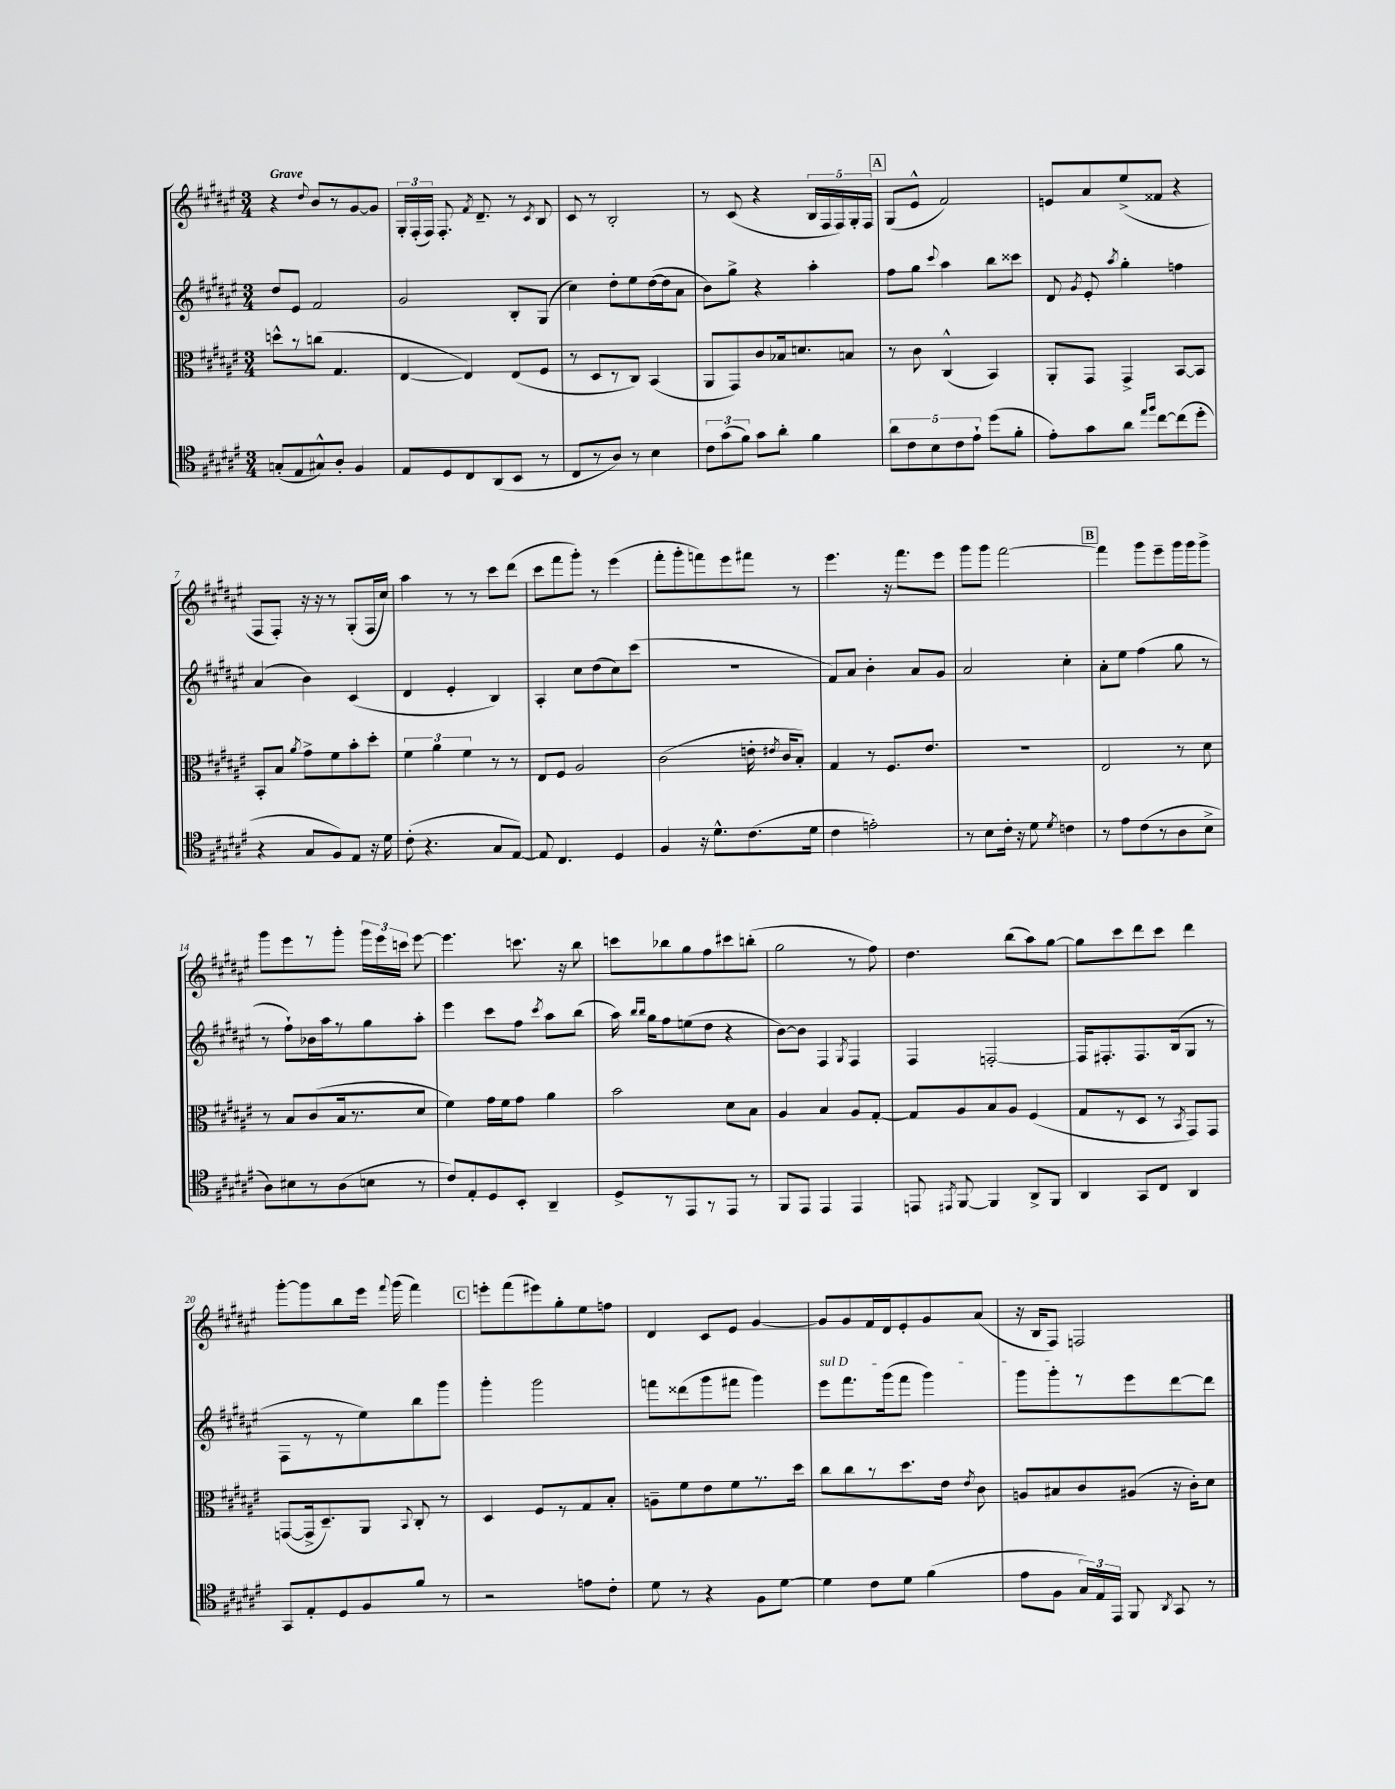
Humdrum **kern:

**kern	**kern	**kern	**kern
*part4	*part3	*part2	*part1
*staff4	*staff3	*staff2	*staff1
*clefC4	*clefC3	*clefG2	*clefG2
*k[f#c#g#d#a#e#]	*k[f#c#g#d#a#e#]	*k[f#c#g#d#a#e#]	*k[f#c#g#d#a#e#]
*M3/4	*M3/4	*M3/4	*M3/4
=1	=1	=1	=1
!	!	!	!LO:TX:a:B:t=Grave
(8Gn'/L	8ddn^^\L	8dd#/L	4r
8E#/	8r	8e#/J	.
.	.	.	8qqdd#/
8G#X^^/)	(8ccn\J	2f#/	8b/L
8A#'/J	4.G#/	.	8r
4F#/	.	.	[8g#/
.	.	.	8g#/J]
=2	=2	=2	=2
8E#/L	[4E#/	2g#/	24G#'/LL
.	.	.	(24F#'/
.	.	.	24F#/JJ)
8D#/	.	.	8.F#'/
8C#/	4E#/])	.	.
.	.	.	8qf#/
.	.	.	8.d#~/
(8AA#/	.	.	.
8BB/J	(8E#/L	8B'/L	8r
.	.	.	8qc#/
8r	8F#/J	(8G#/J	8B/
=3	=3	=3	=3
8C#/L	8r	4cc#\)	8c#/
8r	8D#/L	.	8r
8A#/J)	8r	8dd#'\L	2B'/
8r	8C#/J)	8ee#\	.
4B\	(4BB/	([16dd#\L	.
.	.	16dd#\J]	.
.	.	8a#\J	.
=4	=4	=4	=4
12c#\L	8AA#/L	8b\L)	8r
(12g#\	.	.	.
.	8GG#/)	8gg#^\J	(8c#/
12f#\J)	.	.	.
8g#\L	8c#/	4r	4r
8a#'\J	16B-X/k	.	.
.	8.dn/	.	.
4f#\	.	4aa#'\	20B/LL
.	.	.	20F#/
.	.	.	20F#/)
.	8Bn/J	.	.
.	.	.	20G#'/
.	.	.	20F#/JJ
!!LO:REH:place=s1:t=A
=5	=5	=5	=5
10a#\L	8r	8ff#\L	(8G#/L
10c#\	.	.	.
.	8c#\	8gg#\J	8e#^^/J
10B\	.	.	.
.	.	8qqccc#/	.
.	(4C#^^/	4aa#\	2f#/)
10c#\	.	.	.
10e#`\J	.	.	.
(8dd#\L	4BB/)	8bb\L	.
8f#'\J	.	8ccc##X\J	.
=6	=6	=6	=6
8e#'\L)	8AA#'/L	8d#/	8en/L
.	.	8qg#/	.
8g#\	8GG#/J	8e#'/	8a#/
.	.	8qaa#/	.
8a#\J	4GG#^/	4gg#'\	(8ee#^/
16qqee#/LL	.	.	.
16qqff#/JJ	.	.	.
[8cc#\L	.	.	8f##X/J
(8cc#\]	[8BB/L	4ffn\	4r
8dd#'\J	8BB/J]	.	.
!!LO:LB:g=z
=7	=7	=7	=7
4r	8BB'/L	(4a#/	8F#/L
.	8B/J	.	8F#'/J)
.	8qa#/	.	.
8G#/L	8g#^\L	4b\)	16r
.	.	.	16r
8F#/)	8f#\	.	8r
8E#/J	8b'\	(4c#/	(8G#'/L
16r	8dd#'\J	.	16F#/L
16d#\	.	.	16cc#/JJ)
=8	=8	=8	=8
(8c#'\	6f#\	4d#/	4aa#\
4.r	.	.	.
.	6a#\	.	.
.	.	4e#'/	8r
.	6f#\	.	.
.	.	.	8r
8G#/L	8r	4B/)	8ccc#\L
[8E#/J)	8r	.	(8ddd#\J
=9	=9	=9	=9
8E#/]	8E#/L	4A#'/	8ccc#\L
4.C#/	8F#/J	.	8fff#\
.	2A#/	8cc#\L	8ggg#'\J)
.	.	(8dd#\	8r
4D#/	.	8cc#\)	(4eee#\
.	.	(8ccc#\J	.
=10	=10	=10	=10
4F#/	(2c#\	2.r	8fff#'\L
.	.	.	8ggg#'\
16r	.	.	8fffn\)
8.d#^^\L	.	.	.
.	.	.	8eee#\
(8.c#\	16en'\	.	8fff#X\J
.	8qe#X/	.	.
.	16c#/KL	.	.
.	8B'/J)	.	8r
16d#\Jk	.	.	.
=11	=11	=11	=11
4c#\	4G#/	8f#/L)	4.eee#\
.	.	8a#/J	.
2en'\)	8r	4b'\	.
.	8.F#/L	.	16r
.	.	.	8.fff#\L
.	.	8a#/L	.
.	8.e#/J	.	.
.	.	8g#/J	8eee#\J
=12	=12	=12	=12
8r	2.r	2a#/	8ggg#\L
8B\L	.	.	8ggg#\J
16c#'\Jk	.	.	[2fff#\
16r	.	.	.
8d#\	.	.	.
8qd#/	.	.	.
4cn\	.	4cc#'\	.
!!LO:REH:place=s1:t=B
=13	=13	=13	=13
8r	2E#/	8a#'\L	4fff#\]
8e#\L	.	8ee#\J	.
(8c#\	.	(4ff#\	8ggg#\L
8r	.	.	8eee#~\
8A#\	8r	8gg#\	16ggg#\L
.	.	.	16ggg#\J
8B^\J	8d#\	8r	8ggg#^\J
!!LO:LB:g=z
=14	=14	=14	=14
8A#\L)	8r	8r	8ggg#\L
8B#X\	8B/L	8ff#`\L)	8eee#\
8r	(8c#/	16b-X\L	8r
.	.	16aa#\J	.
(8A#\	16B/k	8r	8ggg#'\J
.	8.r	.	.
8Bn\J	.	8gg#\	24ggg#\LL
.	.	.	24eee#\
.	.	.	24cccn\JJ
8r	8d#/J	8aa#'\J	[8eee#\
=15	=15	=15	=15
8c#/L)	4f#\)	4eee#\	4.eee#\]
8E#'/	.	.	.
8D#/	16g#\LL	8ccc#\L	.
.	16f#\J	.	.
8BB'/J	8g#\J	8ff#\J	8.cccn\
.	.	8qccc#/	.
4AA#~/	4a#\	8aa#\L	.
.	.	.	16r
.	.	(8bb\J	8bb\
=16	=16	=16	=16
8D#^/L	2b\	16aa#\)	8cccn\L
.	.	16qqbb/LL	.
.	.	16qqbb/JJ	.
.	.	16gg#\KL	.
8r	.	8ff#\	8bb-X\
8EE#/	.	(8een\	8gg#\
8r	.	8dd#\J	8ff#\
8EE#/J	8d#\L	4r	8ccc#X\
8r	8B\J	.	(8bbn'\J
=17	=17	=17	=17
8FF#/L	4A#/	[8b\L)	2gg#\
8EE#/J	.	8b\J]	.
4EE#/	4B/	4F#/	.
.	.	8qG#/	.
4EE#/	8A#/L	4F#/	8r
.	[8G#'/J	.	8ff#\)
=18	=18	=18	=18
8EEn/	8G#/L]	4F#/	4.dd#\
8qEE#X/	.	.	.
[8FF#/	8A#/	.	.
4FF#/]	8B/	[2Fn'/	.
.	8A#/J	.	(8bb\L
8AA#^/L	(4F#/	.	8aa#\)
8FF#/J	.	.	[8gg#\J
=19	=19	=19	=19
4AA#/	8G#/L	16F/KL]	8gg#\L]
.	.	8.F#X'/	.
.	8r	.	8ccc#\
8GG#/L	8D#/J	8.F#/	8ddd#\
8C#/J	8r	.	8ccc#\J
.	.	(16B/k	.
.	8qBB/	.	.
4AA#/	8GG#/L)	8G#/J	4ddd#\
.	8GG#/J	8r	.
!!LO:LB:g=z
=20	=20	=20	=20
8GG#/L	([8GGn/L	8F#\L	[8ggg#'\L
8E#'/	16GG^/k]	8r	8ggg#\]
.	8.D#~/)	.	.
8D#/	.	8r	8bb\
8F#/	8AA#/J	8ee#\)	16eee#\Jk
.	.	.	8qqfff#/
.	.	.	(16ggg#\
.	8qqBB/	.	.
8f#/J	8C#'/	8bb\	4fff#\)
8r	8r	8ggg#\J	.
!!LO:REH:place=s1:t=C
=21	=21	=21	=21
2r	4D#/	4ggg#'\	8eeen'\L
.	.	.	(8fff#\
.	8F#/L	2ggg#\	8eee#X\)
.	8r	.	8gg#'\
8en\L	8G#/	.	8ee#\
8c#'\J	8B'/J	.	8ffn\J
=22	=22	=22	=22
8d#\	8An~\L	8fffn\L	4d#/
8r	8f#\	(8ddd##X\	.
4r	8e#\	8ggg#\	8c#/L
.	8f#\	8fff#X\J	8e#/J
8F#\L	8.r	4ggg#\)	[4g#/
[8d#\J	.	.	.
.	16dd#\Jk	.	.
=23	=23	=23	=23
!	!	!LO:TX:a:i:t=sul D	!
4d#\]	8cc#\L	8eee#\L	8g#/L]
.	8cc#\	8.fff#\	8g#/
8c#\L	8r	.	16f#/L
.	.	(16ggg#\k	16d#/J
8d#\J	8.dd#\	8fff#\J	8e#'/
(4f#\	.	4ggg#\)	8g#/
.	16e#\Jk	.	.
.	8qe#/	.	.
.	8c#\	.	(8a#/J
=24	=24	=24	=24
8e#\L	8An/L	8ggg#\L	16r
.	.	.	16B/KL
8F#\J	8B#X/	8ggg#'\	8F#/J)
24G#/LL)	8c#/	8r	2Fn/
24E#/	.	.	.
24EE#/JJ	.	.	.
8FF#/	(8A#X/J	8eee#\	.
8qAA#/	.	.	.
8GG#/	16r	[8ddd#\	.
.	16c#'\KL)	.	.
8r	8d#\J	8ddd#\J]	.
==	==	==	==
*-	*-	*-	*-
